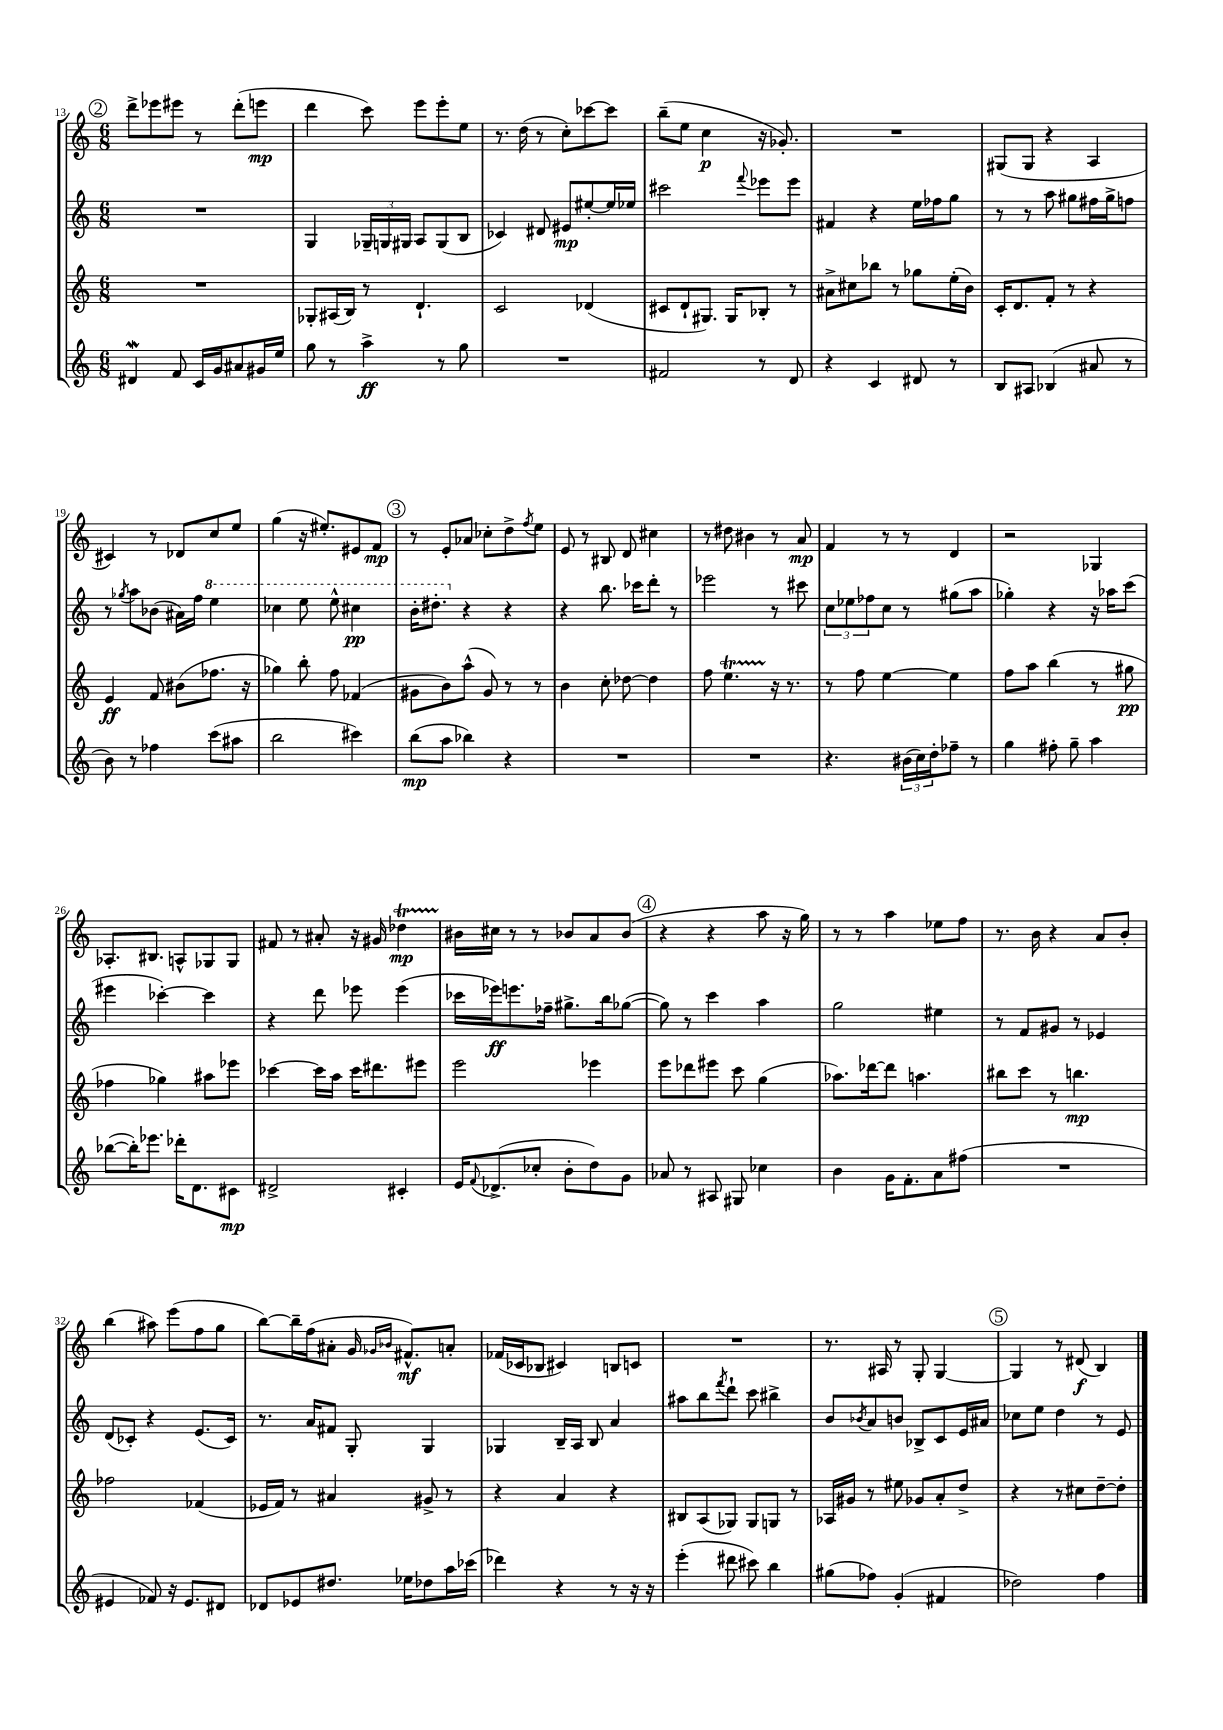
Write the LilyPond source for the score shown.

<<
\new StaffGroup <<
\new Staff = "s0" {
    \clef treble \key c \major \numericTimeSignature \time 6/8
    \mark \markup { \circle "2" } d'''8-> ees'''8 eis'''8 r8 d'''8-.( e'''8\mp |
    d'''4 c'''8) e'''8 e'''8-. e''8 |
    r8. d''16( r8 c''8-.) ces'''8~ ces'''8 |
    b''8--( e''8 c''4\p r16 ges'8.-.) |
    R2. |
    gis8( gis8 r4 a4 |
    cis'4) r8 des'8 c''8 e''8 |
    g''4( r16 eis''8.-.) eis'8 f'8\mp |
    \mark \markup { \circle "3" } r8 e'8-. aes'8 ces''8-. d''8-> \acciaccatura { f''8 } e''8 |
    e'8 r8 bis8 d'8 cis''4 |
    r8 dis''8 bis'4 r8 a'8\mp |
    f'4 r8 r8 d'4 |
    r2 ges4 |
    aes8.-. bis8. a8-^ ges8 ges8 |
    fis'8 r8 ais'8-. r16 gis'16 des''4\startTrillSpan\mp |
    bis'16\stopTrillSpan cis''16 r8 r8 bes'8 a'8 bes'8( |
    \mark \markup { \circle "4" } r4 r4 a''8 r16 g''16) |
    r8 r8 a''4 ees''8 f''8 |
    r8. b'16 r4 a'8 b'8-. |
    b''4( ais''8) e'''8( f''8 g''8 |
    b''8~) b''16-- f''16( ais'8-. g'16 \grace { ges'16 bes'16 } fis'8.-^\mf) a'8-. |
    fes'16( ces'16 bes8 cis'4) b8 c'8 |
    R2. |
    r8. ais16 r8 g8-. g4~ |
    \mark \markup { \circle "5" } g4 r8 dis'8\f( b4) \bar "|." |
}
\new Staff = "s1" {
    \clef treble \key c \major \numericTimeSignature \time 6/8
    \mark \markup { \circle "2" } R2. |
    g4 \tuplet 3/2 { ges16-- g16 gis16 } a8 gis8( b8 |
    ces'4) dis'8 eis'8\mp eis''8~-. eis''16 ees''16 |
    cis'''2 \appoggiatura { f'''8 } ees'''8 ees'''8 |
    fis'4 r4 e''16 fes''16 g''8 |
    r8 r8 a''8 gis''8 fis''16 gis''16-> f''8 |
    r8 \acciaccatura { ges''8 } a''8 bes'8( ais'16) f''16 \ottava #1 e'''4 |
    ces'''4 e'''8 e'''8-^ cis'''4\pp |
    \mark \markup { \circle "3" } b''16-. dis'''8.-. \ottava #0 r4 r4 |
    r4 b''8. ces'''16 d'''8-. r8 |
    ees'''2 r8 cis'''8 |
    \tuplet 3/2 { c''8 ees''8 fes''8 } c''8 r8 gis''8( a''8 |
    ges''4-.) r4 r16 aes''16 c'''8( |
    eis'''4 ces'''4~-.) ces'''4 |
    r4 d'''8 ees'''8 ees'''4( |
    ces'''16 ees'''16\ff) e'''8. fes''16-- gis''8.-> b''16 ges''8~( |
    \mark \markup { \circle "4" } ges''8) r8 c'''4 a''4 |
    g''2 eis''4 |
    r8 f'8 gis'8 r8 ees'4 |
    d'8( ces'8-.) r4 e'8.( ces'16) |
    r8. a'16 fis'8 g8-. g4 |
    ges4 b16-- a16 b8 a'4 |
    ais''8 b''8 \acciaccatura { f'''8 } d'''8-! c'''8 bis''4-> |
    b'8 \acciaccatura { bes'8 } a'8 b'8 bes8-> c'8 e'16 ais'16 |
    \mark \markup { \circle "5" } ces''8 e''8 d''4 r8 e'8 \bar "|." |
}
\new Staff = "s2" {
    \clef treble \key c \major \numericTimeSignature \time 6/8
    \mark \markup { \circle "2" } R2. |
    ges8-. ais16( b16) r8 d'4.-! |
    c'2 des'4( |
    cis'8 d'8-! gis8.) gis16 bes8-. r8 |
    ais'8-> cis''8 bes''8 r8 ges''8 e''16-.( b'16) |
    c'16-. d'8. f'8-. r8 r4 |
    e'4\ff f'8 bis'8( fes''8. r16 |
    ges''4) b''8-. f''8 fes'4( |
    \mark \markup { \circle "3" } gis'8 b'8) a''8-^( gis'8) r8 r8 |
    b'4 c''8-. des''8~ des''4 |
    f''8 e''4.\startTrillSpan r16\stopTrillSpan r8. |
    r8 f''8 e''4~ e''4 |
    f''8 a''8 b''4( r8 gis''8\pp |
    fes''4 ges''4) ais''8 ees'''8 |
    ces'''4~ ces'''16 a''16 ces'''16 dis'''8. eis'''8 |
    e'''2 ees'''4 |
    \mark \markup { \circle "4" } e'''8 des'''8 eis'''8 c'''8 g''4( |
    aes''8.) des'''16~ des'''8 a''4. |
    bis''8 c'''8 r8 b''4.\mp |
    fes''2 fes'4( |
    ees'16 f'16) r8 ais'4 gis'8-> r8 |
    r4 a'4 r4 |
    bis8 a8( ges8) ges8 g8 r8 |
    aes16 gis'16 r8 eis''8 ges'8 a'8-. d''8-> |
    \mark \markup { \circle "5" } r4 r8 cis''8 d''8~-- d''8-. \bar "|." |
}
\new Staff = "s3" {
    \clef treble \key c \major \numericTimeSignature \time 6/8
    \mark \markup { \circle "2" } dis'4\mordent f'8 c'16 g'16 ais'8 gis'16 e''16 |
    g''8 r8 a''4->\ff r8 g''8 |
    R2. |
    fis'2 r8 d'8 |
    r4 c'4 dis'8 r8 |
    b8 ais8 bes4( ais'8 r8 |
    b'8) r8 fes''4 c'''8( ais''8 |
    b''2 cis'''4) |
    \mark \markup { \circle "3" } b''8\mp( a''8 bes''4) r4 |
    R2. |
    R2. |
    r4. \tuplet 3/2 { bis'16( c''16) d''16-. } fes''8-- r8 |
    g''4 fis''8-. g''8-- a''4 |
    bes''8~( bes''16-.) ees'''8. des'''16-. d'8. cis'8\mp |
    dis'2-> cis'4-. |
    e'16 \appoggiatura { f'8 } des'8.->( ces''8-. b'8-. d''8) g'8 |
    \mark \markup { \circle "4" } aes'8 r8 ais8 gis8 ces''4 |
    b'4 g'16 f'8.-. a'8 fis''8( |
    R2. |
    eis'4 fes'8) r16 eis'8. dis'8 |
    des'8 ees'8 dis''8. ees''16 des''8 a''16 ces'''16( |
    des'''4) r4 r8 r16 r16 |
    e'''4-.( dis'''8 cis'''8) b''4 |
    gis''8( fes''8) g'4-.( fis'4 |
    \mark \markup { \circle "5" } des''2) f''4 \bar "|." |
}
>>
>>
\layout { \context { \Score currentBarNumber = #13 } }
